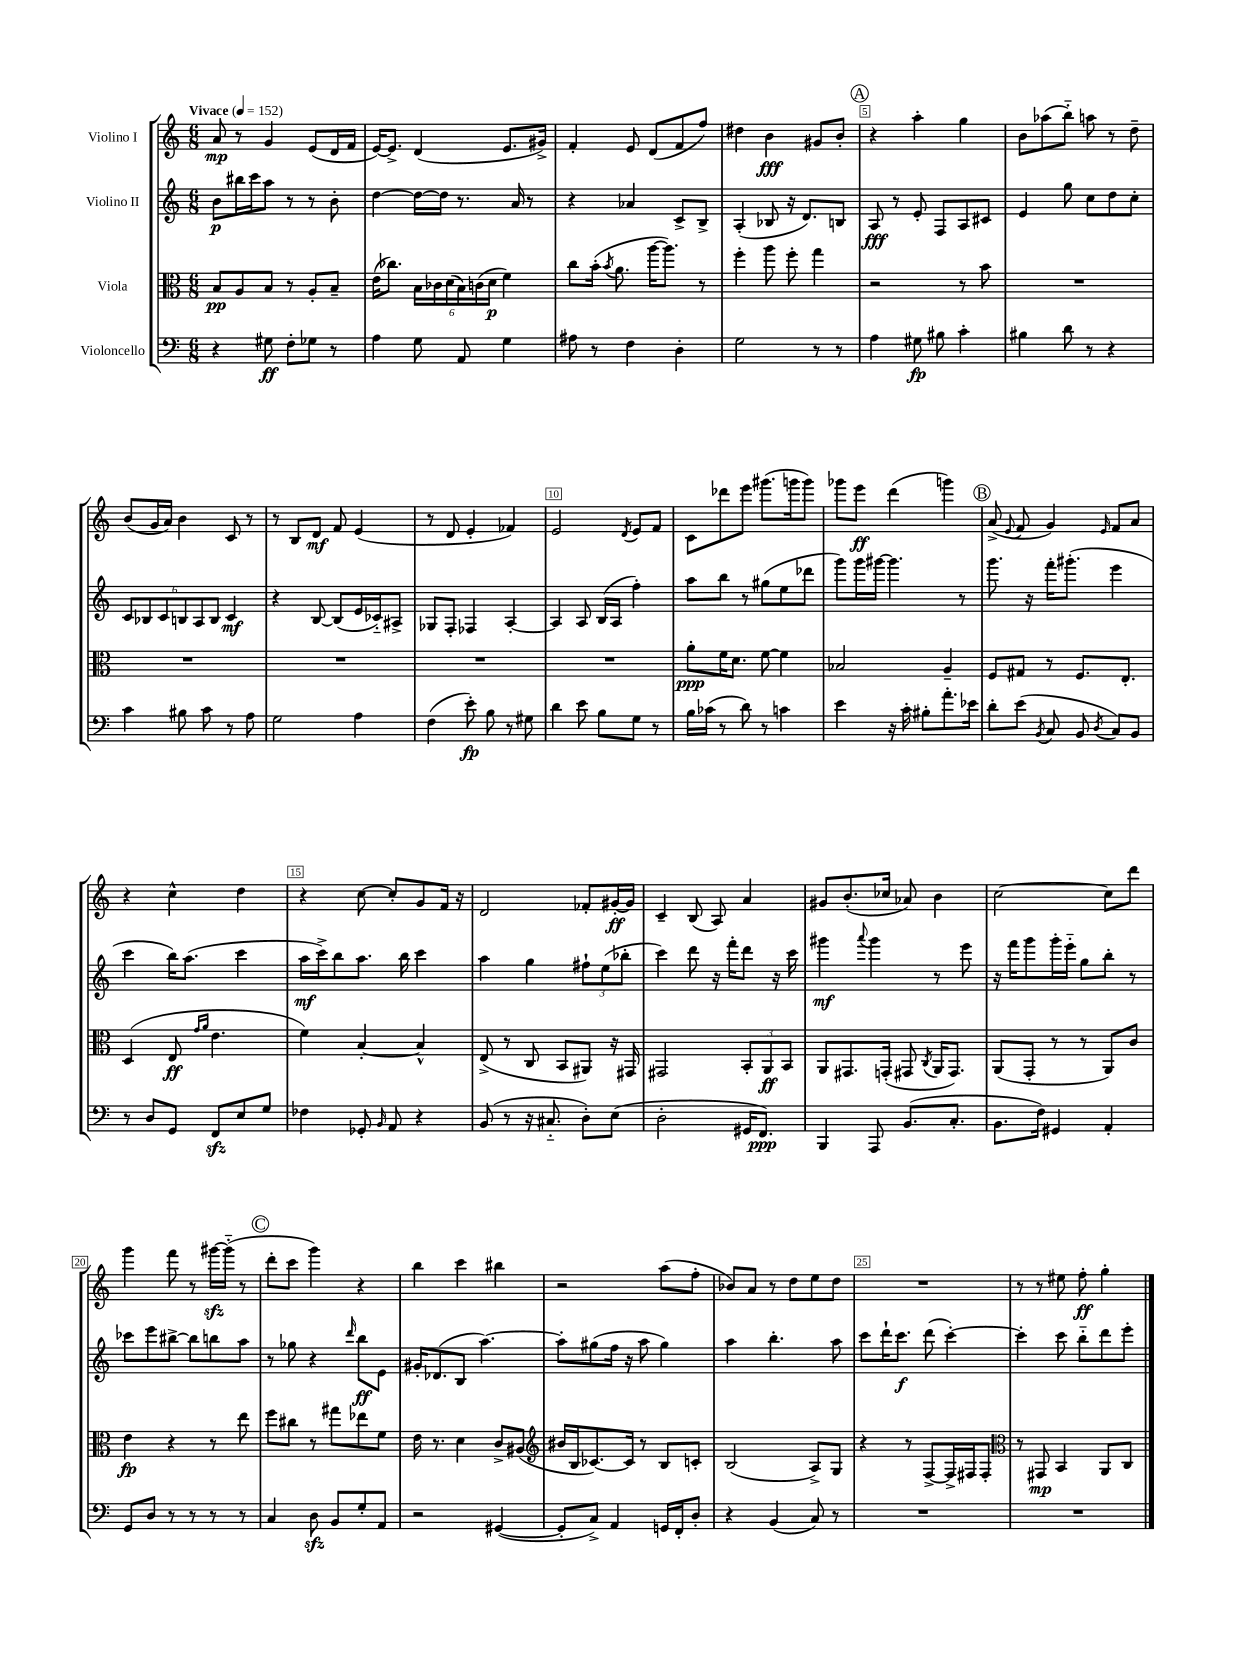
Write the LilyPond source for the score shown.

<<
\new StaffGroup <<
\new Staff = "s0" \with { instrumentName = "Violino I" } {
    \clef treble \key c \major \numericTimeSignature \time 6/8 \tempo "Vivace" 4 = 152
    \autoBeamOff a'8\mp r8 g'4 e'8[( d'16 f'16] |
    e'16[~) e'8.]-> d'4( e'8.[ gis'16]->) |
    f'4-. e'8 d'8[( f'8 f''8]) |
    dis''4 b'4\fff gis'8[ b'8]-. |
    \mark \markup { \circle "A" } r4 a''4-. g''4 |
    b'8[ aes''8( b''8]-_) a''8 r8 d''8-- |
    b'8[( g'16 a'16]) b'4 c'8 r8 |
    r8 b8[ d'8]\mf f'8 e'4( |
    r8 d'8 e'4-. fes'4) |
    e'2 \acciaccatura { d'8 } e'8[ f'8] |
    c'8[ des'''8 e'''8] gis'''8.[( g'''16 g'''8]) |
    ges'''8[ e'''8]\ff d'''4( g'''4) |
    \mark \markup { \circle "B" } a'8->( \appoggiatura { e'8 } f'8 g'4) \grace { e'16 } f'8[ a'8] |
    r4 c''4-^ d''4 |
    r4 c''8~ c''8[-. g'8 f'16] r16 |
    d'2 fes'8[-. gis'16~-.\ff gis'16] |
    c'4-- b8( a8) a'4 |
    gis'8[ b'8.-.( ces''16] aes'8) b'4 |
    c''2~ c''8[ d'''8] |
    g'''4 f'''8 r8 gis'''16[~\sfz gis'''16]-_( r8 |
    \mark \markup { \circle "C" } d'''8[-. c'''8] g'''4) r4 |
    b''4 c'''4 bis''4 |
    r2 a''8[( f''8]-. |
    bes'8[) a'8] r8 d''8[ e''8 d''8] |
    R2. |
    r8 r8 eis''8 f''8-.\ff g''4-. \bar "|." |
}
\new Staff = "s1" \with { instrumentName = "Violino II" } {
    \clef treble \key c \major \numericTimeSignature \time 6/8
    \autoBeamOff b'8[\p bis''16 c'''16 a''8] r8 r8 b'8-. |
    d''4~ d''16[~ d''16] r8. a'16 r8 |
    r4 aes'4 c'8[-> b8]-> |
    a4-.( bes8 r16 d'8.[) b8] |
    \mark \markup { \circle "A" } a8\fff r8 e'8-. f8[ a8 cis'8] |
    e'4 g''8 c''8[ d''8 c''8]-. |
    \tuplet 6/4 { c'8[ bes8 c'8 b8 a8 b8] } c'4\mf |
    r4 b8~ b8[( e'16 ces'16-_) ais8]-> |
    ges8[ f8]-. fes4 a4~-. |
    a4 a8 b16[( a16] f''4-.) |
    a''8[ b''8] r8 gis''8[( e''8 des'''8] |
    g'''8[) g'''16 gis'''16]~ gis'''4. r8 |
    \mark \markup { \circle "B" } g'''8. r16 f'''16[-. gis'''8.]-.( e'''4 |
    c'''4 b''16[) a''8.]( c'''4 |
    a''16[\mf c'''16->) b''8 a''8.] b''16 c'''4 |
    a''4 g''4 \tuplet 3/2 { fis''8[-! e''8( bes''8]-. } |
    c'''4) d'''8 r16 f'''16[-. d'''8] r16 c'''16 |
    gis'''4\mf \appoggiatura { a'''8 } gis'''4 r8 e'''8 |
    r16 f'''16[ g'''8 g'''16-. e'''16]-_ g''8[ b''8]-. r8 |
    ces'''8[ e'''8 bis''8]~-> bis''8[ b''8 a''8] |
    \mark \markup { \circle "C" } r8 ges''8 r4 \grace { d'''16 } b''8[\ff e'8] |
    gis'16[-. des'8.( b8] a''4.~) |
    a''8[-. gis''8( f''16] r16 a''8 gis''4) |
    a''4 b''4.-. a''8 |
    c'''8[ d'''16-! c'''8.]\f d'''8( c'''4~-.) |
    c'''4-. c'''8 b''8[-_ d'''8 e'''8]-. \bar "|." |
}
\new Staff = "s2" \with { instrumentName = "Viola" } {
    \clef alto \key c \major \numericTimeSignature \time 6/8
    \autoBeamOff b8[\pp a8 b8] r8 a8[-. b8]-- |
    e'16[( ces''8.]) \tuplet 6/4 { b16[ ces'16 d'16( b16) c'16( d'16]\p } f'4) |
    c''8[ b'16]-.( \acciaccatura { b'8 } a'8. a''16[~ a''8.]) r8 |
    f''4-. a''8 f''8-. g''4 |
    \mark \markup { \circle "A" } r2 r8 b'8 |
    R2. |
    R2. |
    R2. |
    R2. |
    R2. |
    a'8[-.\ppp f'16 d'8.] f'8~ f'4 |
    bes2 a4-- |
    \mark \markup { \circle "B" } f8[ gis8] r8 f8.[ e8.]-. |
    d4( e8\ff \grace { g'16[ a'16] } e'4. |
    f'4) b4~-. b4-^ |
    e8->( r8 c8 b,8[ ais,8]) r16 gis,16 |
    gis,2 \tuplet 3/2 { b,8[-. a,8\ff b,8] } |
    a,8[ gis,8. g,16]-.( gis,8 \acciaccatura { c8 } a,16[ gis,8.]) |
    a,8[( g,8]-. r8 r8 a,8[) c'8] |
    e'4\fp r4 r8 e''8 |
    \mark \markup { \circle "C" } f''8[ cis''8] r8 gis''8[ ees''8 f'8] |
    e'16 r8. d'4 c'8[-> ais8]( |
    \clef treble bis'16[ b16 ces'8.~) ces'16] r8 b8[ c'8]-. |
    b2( a8[->) g8] |
    r4 r8 f8[~-> f16-> fis16 fis8]-. |
    \clef alto r8 gis,8\mp b,4 a,8[ c8] \bar "|." |
}
\new Staff = "s3" \with { instrumentName = "Violoncello" } {
    \clef bass \key c \major \numericTimeSignature \time 6/8
    \autoBeamOff r4 gis8\ff f8[-. ges8] r8 |
    a4 g8 a,8 g4 |
    ais8 r8 f4 d4-. |
    g2 r8 r8 |
    \mark \markup { \circle "A" } a4 gis8\fp bis8 c'4-. |
    bis4 d'8 r8 r4 |
    c'4 bis8 c'8 r8 a8 |
    g2 a4 |
    f4( e'8-.\fp) b8 r8 gis8 |
    d'4 e'8 b8[ g8] r8 |
    b16[ ces'16]( r8 d'8) r8 c'4 |
    e'4 r16 c'16-. bis8[-. a'8.-. ees'16] |
    \mark \markup { \circle "B" } d'8[-. e'8]( \acciaccatura { b,8 } c8 b,8 \acciaccatura { d8 } c8[) b,8] |
    r8 d8[ g,8] f,8[\sfz e8 g8] |
    fes4 ges,8-. \grace { b,16 } a,8 r4 |
    b,8( r8 r16 cis8.-_ d8[-.) e8]( |
    d2-. gis,16[ f,8.]\ppp) |
    b,,4 a,,8 b,8.[( c8.]-. |
    b,8.[ f16]) gis,4 a,4-. |
    g,8[ d8] r8 r8 r8 r8 |
    \mark \markup { \circle "C" } c4 d8\sfz b,8[ g8-. a,8] |
    r2 gis,4~( |
    gis,8[-. c8]->) a,4 g,16[ f,16-. d8]-. |
    r4 b,4( c8) r8 |
    R2. |
    R2. \bar "|." |
}
>>
>>
\layout { \context { \Score \override BarNumber.break-visibility = ##(#f #t #t) barNumberVisibility = #(every-nth-bar-number-visible 5) \override BarNumber.stencil = #(make-stencil-boxer 0.1 0.3 ly:text-interface::print) } }
